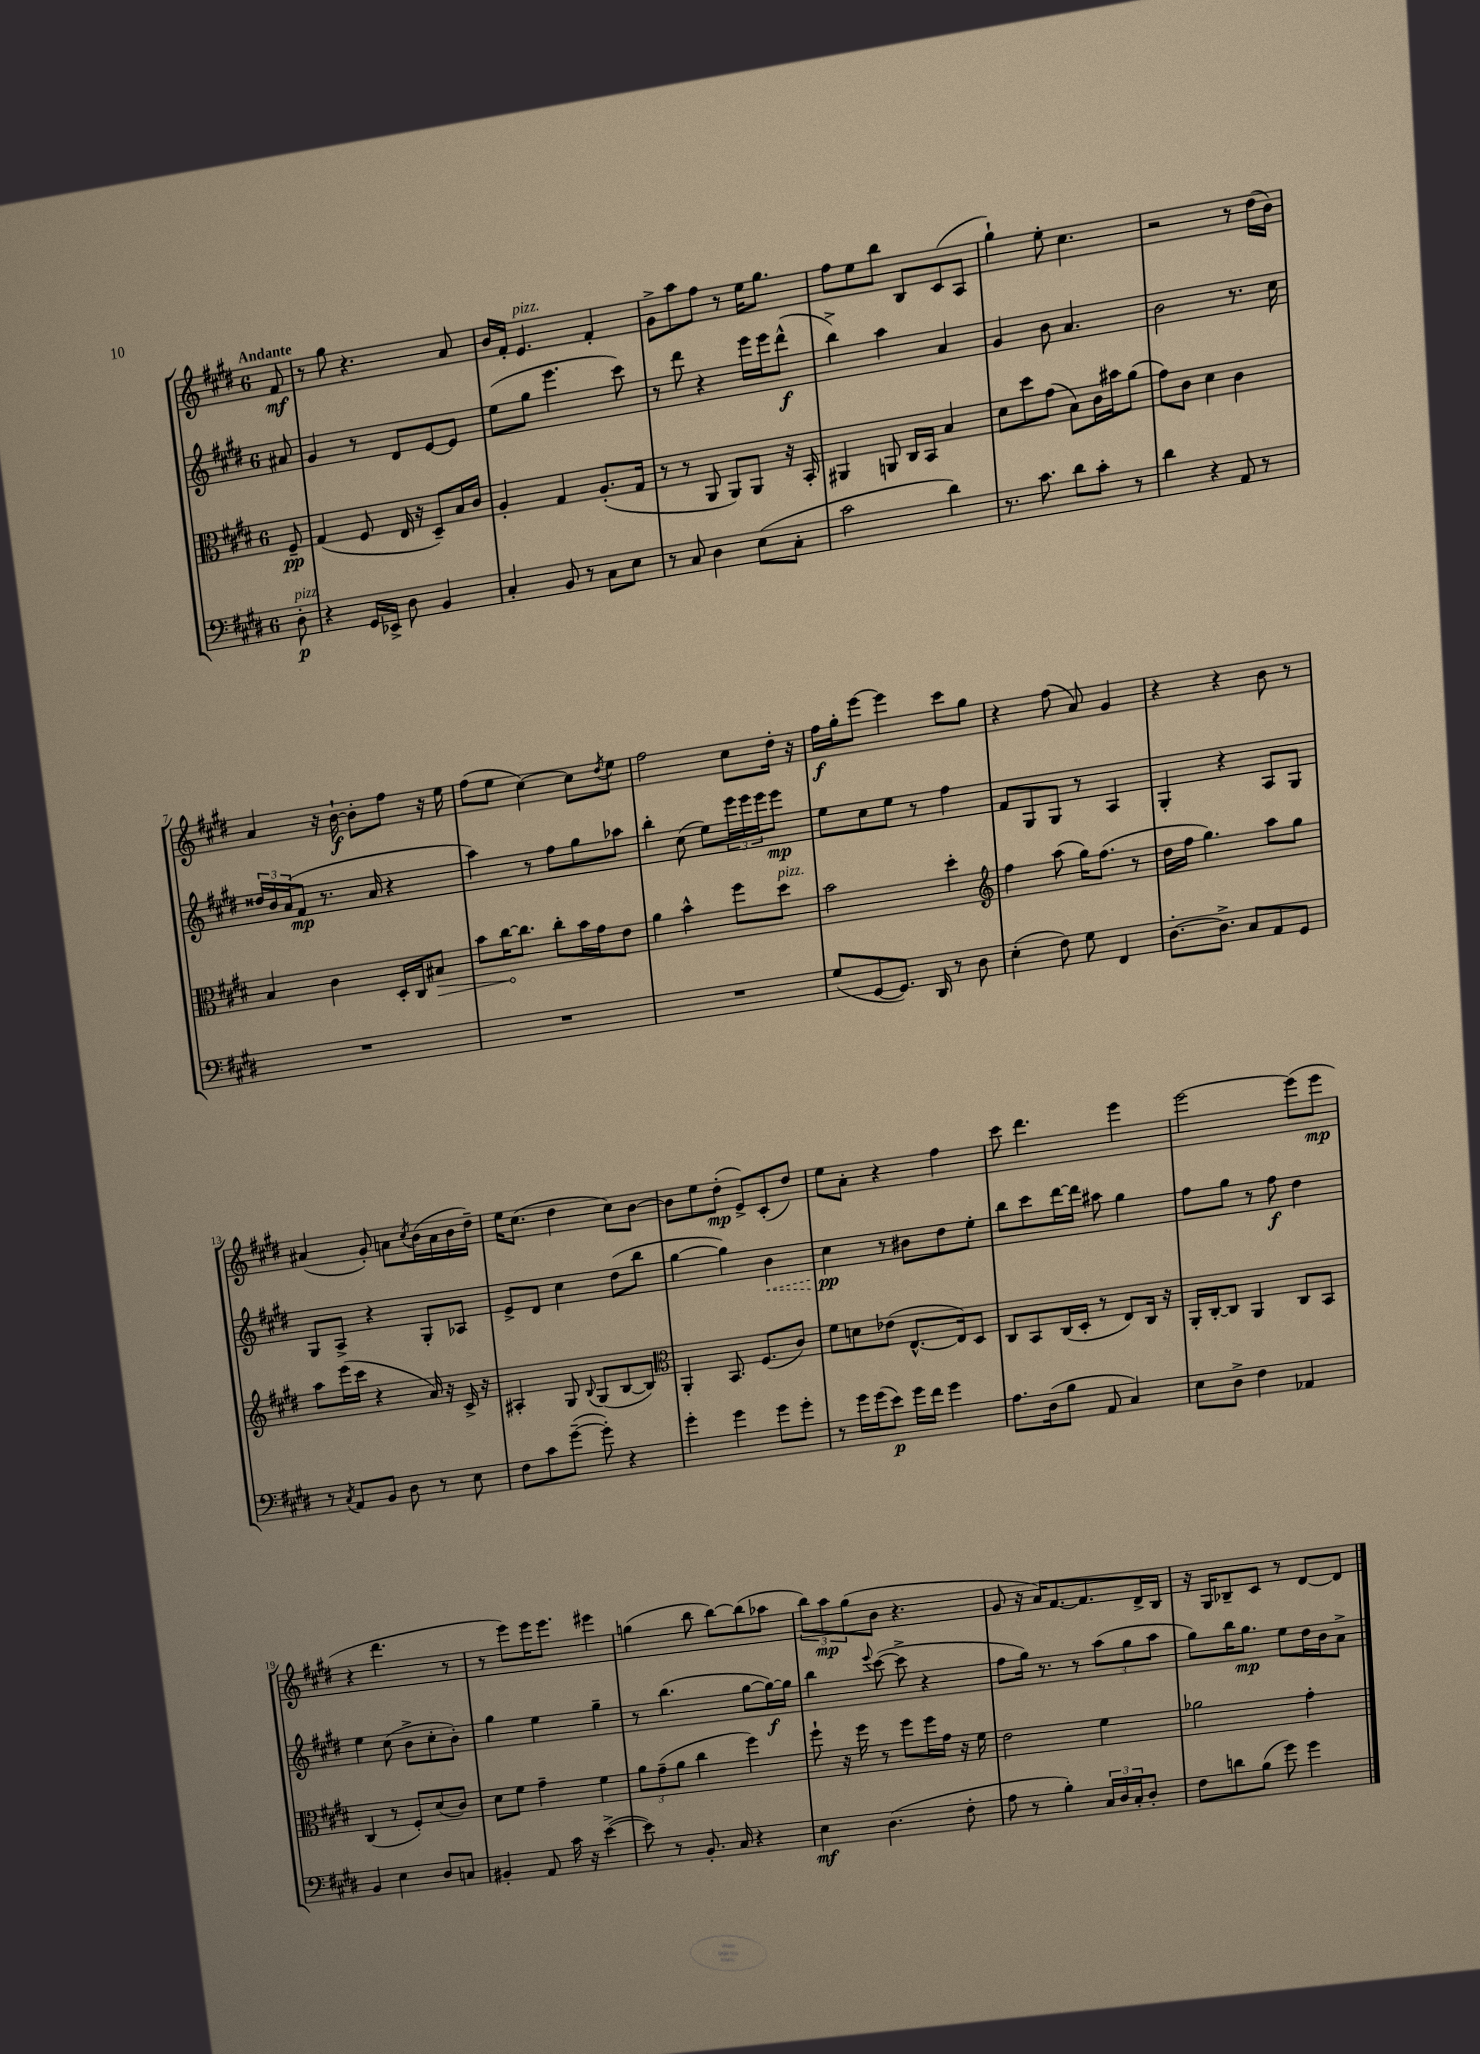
<<
\new StaffGroup <<
\new Staff = "s0" {
    \clef treble \key e \major \once \override Staff.TimeSignature.style = #'single-digit \time 6/8 \partial 8 \tempo "Andante"
    fis'8\mf |
    r8 gis''8 r4. a'8 |
    b'16 fis'16-. e'4.^\markup { \italic "pizz." } fis'4-. |
    gis'8-> a''8 fis''8 r8 e''16 gis''8. |
    fis''8 e''8 b''8 b8 cis'8( a8 |
    gis''4-!) e''8-. cis''4. |
    r2 r8 dis''16( b'16) |
    a'4 r16 b'16~-!\f b'8-. fis''8 r16 e''16 |
    fis''8( e''8 cis''4~) cis''8 \acciaccatura { dis''8 } e''8 |
    fis''2 cis''8 dis''16-. r16 |
    fis''16\f gis''16-. e'''8~ e'''4 cis'''8 gis''8 |
    r4 fis''8( a'8) gis'4 |
    r4 r4 b'8 r8 |
    ais'4( gis'8-.) a'8 \acciaccatura { cis''8 } b'16( a'16 b'16 dis''16--) |
    e''16 cis''8.( dis''4 cis''8) b'8~ |
    b'8 e''8 dis''8-.\mp( e'8->) cis'8-.( dis''8) |
    e''8 a'8-. r4 fis''4 |
    cis'''8 dis'''4. e'''4 |
    e'''2~ e'''8( e'''8\mp |
    r4 dis'''4. r8 |
    r8 e'''8) e'''16 e'''8. eis'''4 |
    g''4( b''8 b''8~) b''8( aes''8 |
    \tuplet 3/2 { b''8) a''8\mp gis''8( } b'8 r4. |
    gis'8 r16 a'16) fis'8.~ fis'8. dis'16-> b16 |
    r16 gis16 bes8-- cis'8 r8 dis'8~ dis'8 \bar "|." |
}
\new Staff = "s1" {
    \clef treble \key e \major \once \override Staff.TimeSignature.style = #'single-digit \time 6/8 \partial 8
    ais'8 |
    gis'4 r8 dis'8 e'8~ e'8 |
    e''8( gis''8 e'''4. cis'''8) |
    r8 dis'''8 r4 e'''16 e'''16 dis'''8-^\f( |
    b''4->) a''4 a'4 |
    gis'4 b'8 a'4. |
    b'2 r8. cis''16 |
    \tuplet 3/2 { disis''16 b'16 a'16( } fis'8\mp r8. a'16 r4 |
    a''4) r8 fis''8 gis''8 aes''8 |
    b''4-. cis''8( e''8) \tuplet 3/2 { e'''16 e'''16 e'''16 } e'''8\mp |
    e''8 cis''8 e''8 r8 fis''4 |
    fis'8 gis8 gis8 r8 a4 |
    gis4-. r4 a8 gis8 |
    gis8 a8-> r4 gis8-. aes8 |
    e'8-> dis'8 cis''4 dis''8( b''8 |
    gis''4~ gis''4) \once \override Hairpin.style = #'dashed-line b'4\< |
    cis''4\pp\! r8 bis'8 dis''8 e''8-. |
    b''8 cis'''8 dis'''16~ dis'''16 ais''8 gis''4 |
    fis''8 gis''8 r8 fis''8\f dis''4 |
    e''4 cis''8( b'8-> cis''8-. b'8-.) |
    gis''4 e''4 gis''4-- |
    r8 b''4.( gis''8~ gis''16~\f) gis''16 |
    b''4 \appoggiatura { e'''8 } cis'''8~( cis'''8-> r4 |
    fis''8 gis''16) r8. r8 \tuplet 3/2 { a''8( gis''8 a''8 } |
    gis''8) b''16 gis''8.\mp e''8 dis''16 b'16 a'8-> \bar "|." |
}
\new Staff = "s2" {
    \clef alto \key e \major \once \override Staff.TimeSignature.style = #'single-digit \time 6/8 \partial 8
    fis8--\pp |
    gis4( fis8 e16 r16 dis8--) b16 cis'16 |
    a4-. gis4 a8.-.( gis16 |
    r8 r8 a,8 a,8) a,8 r16 b,16-. |
    ais,4 a,8 cis16 b,16 b4 |
    dis'8 dis''8 gis'8( b8) cis'16 bis'16 a'8( |
    gis'8) cis'8 dis'4 cis'4 |
    b4 cis'4 dis16-. cis16 \once \override Hairpin.circled-tip = ##t bis8\> |
    b'8 cis''16~\! cis''8. cis''8-. b'16 gis'16 e'8 |
    a'4 b'4-^ fis''8 dis''8^\markup { \italic "pizz." } |
    b'2 dis''4-. |
    \clef treble fis''4 a''8( gis''16) fis''8.( r8 |
    dis''16 fis''16 gis''4.) a''8 gis''8 |
    a''8 e'''16( cis'''16 r4 a'16) r16 cis'16-> r16 |
    ais4-. gis8 \appoggiatura { b8 } gis8( b8~ b8) |
    \clef alto a,4-. b,8. fis8.( cis'8) |
    fis'8 d'8 ees'8( e8.~-^ e16) dis8 |
    cis8 b,8 cis16( dis16-. r8 e8) cis16 r16 |
    a,16-. cis16~-. cis8 a,4 cis8 b,8 |
    cis4( r8 fis8-.) dis'8( cis'8) |
    dis'8 fis'8 gis'4-- fis'4 |
    \tuplet 3/2 { a'8 gis'8--( a'8 } cis''4 fis''4) |
    fis''8-! r16 fis''16 r8 fis''8 fis''16 gis'16 r16 fis'16 |
    e'2 fis'4 |
    aes'2 gis'4-. \bar "|." |
}
\new Staff = "s3" {
    \clef bass \key e \major \once \override Staff.TimeSignature.style = #'single-digit \time 6/8 \partial 8
    dis8-.\p^\markup { \italic "pizz." } |
    r4 gis,16 ees,16-> dis8 b,4 |
    cis4-. b,8 r8 cis8 e8 |
    r8 cis8 dis4 e8( cis8-. |
    cis'2 dis'4) |
    r8. cis'8. dis'8 cis'8-. r8 |
    dis'4 r4 a,8 r8 |
    R2. |
    R2. |
    R2. |
    gis8( gis,8~ gis,8.) dis,16 r8 dis8 |
    e4-.( fis8) gis8 fis,4 |
    dis8.~-. dis8.-> cis8 a,8 gis,8 |
    r8 \acciaccatura { cis8 } a,8 b,8 dis8 r8 e8 |
    fis8 cis'8 gis'8~--( gis'8-.) r4 |
    gis'4-. gis'4 gis'8 gis'8-. |
    r8 gis'16 gis'16( e'8\p) gis'16 fis'16 gis'4 |
    a8. dis16( b8 a,8 cis4) |
    e8 dis8-> fis4 aes,4 |
    b,4 e4 dis8 c8 |
    bis,4-. a,8 cis'16 r16 e'4~->( |
    e'8) r8 b,8.-. cis16 r4 |
    e4\mf dis4.( fis8-. |
    a8 r8 b4-.) \tuplet 3/2 { cis16 dis16 cis16-. } dis8-. |
    fis8 d'8 b8( gis'8) gis'4 \bar "|." |
}
>>
>>
